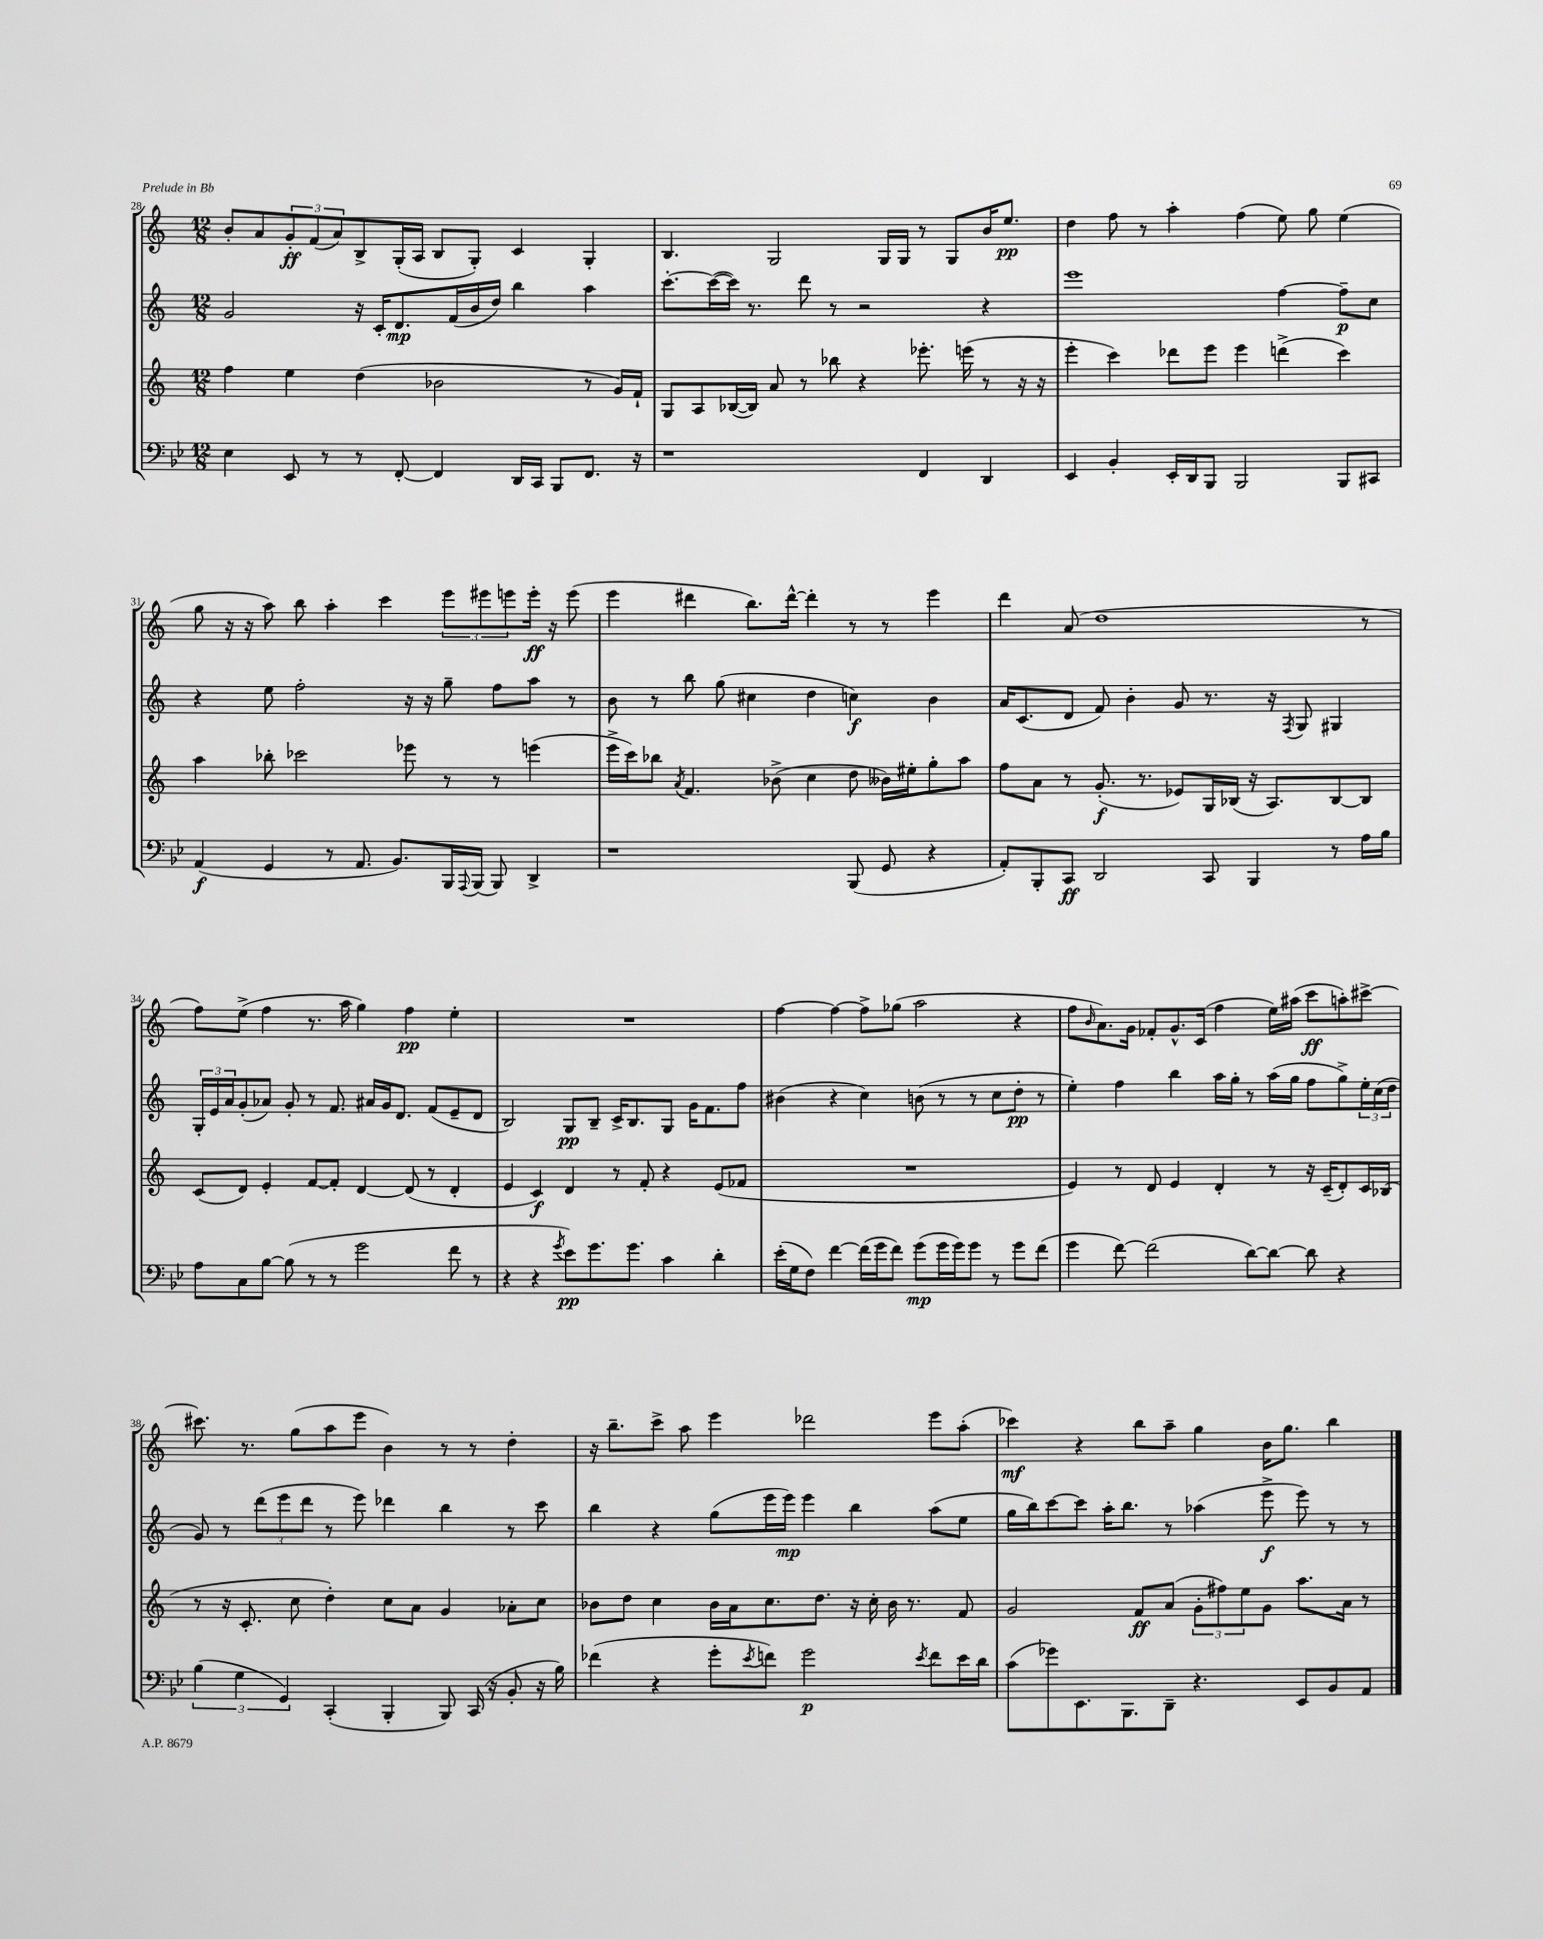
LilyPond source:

<<
\new StaffGroup <<
\new Staff = "s0" {
    \clef treble \key c \major \numericTimeSignature \time 12/8
    b'8-. a'8 \tuplet 3/2 { g'8-.\ff f'8( a'8) } b8-> g16-.( a16 b8 g8-.) c'4 g4-. |
    b4. g2 g16 g16 r8 g8 b'16 e''8.\pp |
    d''4 f''8 r8 a''4-. f''4( e''8) g''8 e''4( |
    g''8 r16 r16 a''8) b''8 a''4-. c'''4 \tuplet 3/2 { e'''8 eis'''8 e'''8 } e'''16-.\ff r16 e'''8( |
    e'''4 dis'''4 b''8.) dis'''16~-^ dis'''4-. r8 r8 e'''4 |
    d'''4 a'8( d''1 r8 |
    f''8) e''8->( f''4 r8. a''16 g''4) f''4\pp e''4-. |
    R1. |
    f''4~ f''4~ f''8-> ges''8( a''2 r4 |
    f''8 \grace { b'16 } a'8.) g'16 fes'8-. g'8.-^ c'16( f''4 e''16) ais''16( c'''8\ff a''8-.) cis'''8~-> |
    cis'''8. r8. g''8( a''8 e'''8 b'4) r8 r8 d''4-. |
    r16 b''8.-- c'''8-> a''8 e'''4 des'''2 e'''8 a''8-.( |
    ces'''4\mf) r4 b''8 a''8-- g''4 b'16 g''8. b''4 \bar "|." |
}
\new Staff = "s1" {
    \clef treble \key c \major \numericTimeSignature \time 12/8
    g'2 r16 c'16-. d'8.\mp f'16( b'16 d''16) b''4 a''4 |
    c'''8.~-. c'''16~( c'''16) r8. d'''8 r8 r2 r4 |
    e'''1 f''4~ f''8--\p c''8 |
    r4 e''8 f''2-. r16 r16 g''8-- f''8 a''8 r8 |
    b'8 r8 b''8 g''8( cis''4 d''4 c''4\f) b'4 |
    a'16 c'8.( d'8 f'8) b'4-. g'8 r8. r16 \acciaccatura { f8 } g8 gis4 |
    \tuplet 3/2 { g16-. e'16 a'16 } g'8-.( aes'8) g'8-. r8 f'8. ais'16 g'16 d'8. f'8( e'8-- d'8 |
    b2) g8\pp b8-- c'16-> b8. g8 g'16 f'8. f''8 |
    bis'4( r4 c''4) b'8( r8 r8 c''8 d''8-.\pp r8 |
    e''4-.) f''4 b''4 a''16 g''16-. r8 a''16( g''16 f''8 g''8->) \tuplet 3/2 { e''16-. c''16( d''16 } |
    g'8) r8 \tuplet 3/2 { d'''8( e'''8 d'''8 } r8 e'''8) des'''4 b''4 r8 c'''8 |
    b''4 r4 g''8( e'''16 e'''16\mp) e'''4 b''4 a''8( e''8 |
    g''16 b''16) c'''8~ c'''8 a''16-. b''8. r8 aes''4( e'''8->\f e'''8) r8 r8 \bar "|." |
}
\new Staff = "s2" {
    \clef treble \key c \major \numericTimeSignature \time 12/8
    f''4 e''4 d''4( bes'2 r8 g'16) f'16-! |
    g8 a8 bes16~( bes16) a'8 r8 bes''8 r4 ees'''8.-. e'''16( r8 r16 r16 |
    e'''4-. c'''4) des'''8 e'''8 e'''4 d'''4->( c'''4) |
    a''4 bes''8-. ces'''2 ees'''8 r8 r8 e'''4( |
    e'''16-> c'''16) bes''8 \acciaccatura { a'8 } f'4. bes'8->( c''4 d''8 beses'16) eis''16-. g''8-. a''8 |
    f''8 a'8 r8 g'8.-.\f( r8. ees'8) g16 bes16( r16 a8.) bes8~ bes8 |
    c'8( d'8) e'4-. f'8~ f'8-. d'4~ d'8( r8 d'4-. |
    e'4 c'4\f) d'4 r8 f'8-. r4 e'8( fes'8 |
    R1. |
    e'4) r8 d'8 e'4 d'4-. r8 r16 c'16--( d'8-.) c'16 bes16( |
    r8 r16 c'8.-. c''8 d''4-.) c''8 a'8 g'4 aes'8-. c''8 |
    bes'8 d''8 c''4 bes'16 a'16 c''8. d''8. r16 c''16-. bes'16 r8. f'8 |
    g'2 f'8\ff a'8( \tuplet 3/2 { g'8-. fis''8) e''8 } g'8 a''8. a'16 r8 \bar "|." |
}
\new Staff = "s3" {
    \clef bass \key bes \major \numericTimeSignature \time 12/8
    ees4 ees,8 r8 r8 f,8~-. f,4 d,16 c,16 bes,,8 f,8. r16 |
    r1 f,4 d,4 |
    ees,4 bes,4-. ees,16-. d,16 bes,,8 bes,,2 bes,,8 cis,8 |
    a,4\f( g,4 r8 a,8. bes,8.) bes,,16 \appoggiatura { a,,8 } bes,,16( bes,,8) d,4-> |
    r1 bes,,8( g,8 r4 |
    a,8-.) bes,,8-. c,8\ff d,2 c,8 bes,,4 r8 a16 bes16 |
    a8 c8 bes8~ bes8( r8 r8 g'2 f'8 r8 |
    r4 r4 \acciaccatura { g'8 } ees'8\pp) g'8. g'8. c'4 d'4-. |
    ees'16-.( g16 f8) f'4~ f'16( g'16 f'8) g'8\mp( g'16 g'16) g'8 r8 g'8 f'8( |
    g'4 f'8~) f'2( d'8~) d'8~ d'8 r4 |
    \tuplet 3/2 { bes4( g4 g,4) } c,4-.( bes,,4-. bes,,8) c,16( r16 bes,8-. r16 bes16) |
    fes'4( r4 g'8-. \acciaccatura { ees'8 } f'8) g'2\p \acciaccatura { ees'8 } f'8 ees'16 d'16 |
    c'8( ges'8) ees,8. bes,,8. d,8-- r4. ees,8 bes,8 a,8 \bar "|." |
}
>>
>>
\layout { \context { \Score currentBarNumber = #28 } }
